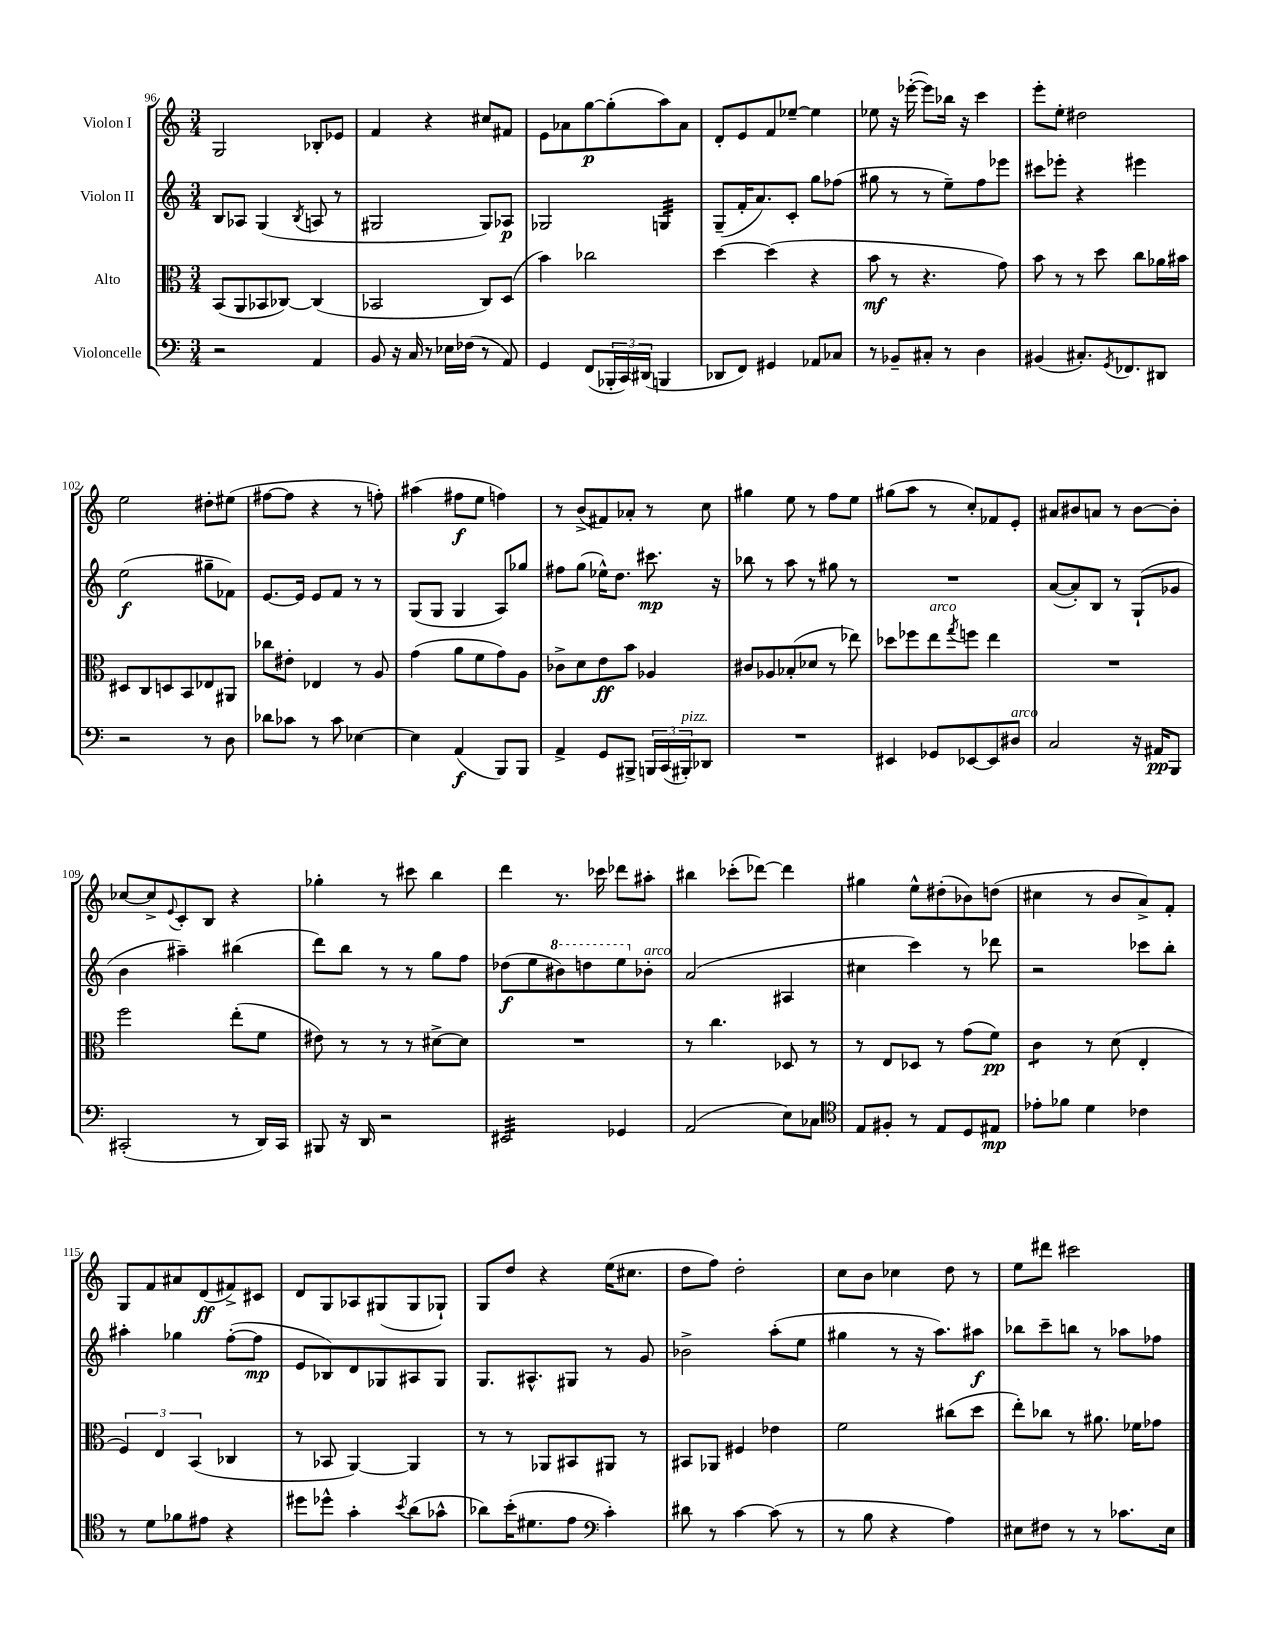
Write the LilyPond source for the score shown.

<<
\new StaffGroup <<
\new Staff = "s0" \with { instrumentName = "Violon I" } {
    \clef treble \key c \major \numericTimeSignature \time 3/4
    g2 bes8-. ees'8 |
    f'4 r4 cis''8 fis'8 |
    e'8 aes'8 g''8~\p g''8-.( a''8) aes'8 |
    d'8-. e'8 f'8 ees''8~-- ees''4 |
    ees''8 r16 ees'''16~-.( ees'''8) bes''16 r16 c'''4 |
    e'''8-. e''8-. dis''2 |
    e''2 dis''8-. eis''8( |
    fis''8~ fis''8 r4 r8 f''8-.) |
    ais''4( fis''8\f e''8 f''4) |
    r8 b'8->( fis'8) aes'8-. r8 c''8 |
    gis''4 e''8 r8 f''8 e''8 |
    gis''8( a''8 r8 c''8-.) fes'8 e'8-. |
    ais'8 bis'8 a'8 r8 bis'8~ bis'8-. |
    ces''8~ ces''8-> \appoggiatura { e'8 } c'8-. b8 r4 |
    ges''4-. r8 cis'''8 b''4 |
    d'''4 r8. ces'''16 des'''8 ais''8-. |
    bis''4 ces'''8-.( des'''8~) des'''4 |
    gis''4 e''8-^ dis''8-.( bes'8) d''8( |
    cis''4 r8 b'8 a'8->) f'8-. |
    g8 f'8 ais'8 d'8\ff( fis'8->) cis'8 |
    d'8 g8 aes8 gis8( gis8 ges8-!) |
    g8 d''8 r4 e''16( cis''8. |
    d''8 f''8) d''2-. |
    c''8 b'8 ces''4 d''8 r8 |
    e''8 dis'''8 cis'''2 \bar "|." |
}
\new Staff = "s1" \with { instrumentName = "Violon II" } {
    \clef treble \key c \major \numericTimeSignature \time 3/4
    b8 aes8 g4( \acciaccatura { b8 } a8 r8 |
    gis2 gis8) aes8\p |
    ges2 g4:32 |
    g8--( f'16-. a'8.) c'8-. g''8 fes''8( |
    gis''8 r8 r8 e''8--) f''8 ees'''8 |
    cis'''8 ees'''8-. r4 eis'''4 |
    e''2\f( gis''8-- fes'8) |
    e'8.~ e'16 e'8 f'8 r8 r8 |
    g8( g8 g4 a8) ges''8 |
    fis''8 g''8( ees''16-^) d''8. cis'''8.\mp r16 |
    bes''8 r8 a''8 r8 gis''8 r8 |
    R2. |
    a'8~( a'8-.) b8 r8 g8-!( ges'8 |
    b'4 ais''4--) bis''4( |
    d'''8) b''8 r8 r8 g''8 f''8 |
    des''8\f( e''8 \ottava #1 bis''8) d'''!8 e'''8 \ottava #0 bes'8-.^\markup { \italic "arco" } |
    a'2( ais4 |
    cis''4 c'''4) r8 des'''8 |
    r2 ces'''8 b''8-. |
    ais''4-. ges''4 f''8~-.( f''8\mp |
    e'8 bes8) d'8 ges8 ais8 ges8 |
    g8. ais8.-^ gis8 r8 g'8 |
    bes'2-> a''8-.( e''8 |
    gis''4 r8 r16 a''8.) ais''8\f |
    bes''8 c'''8-- b''8 r8 aes''8 fes''8 \bar "|." |
}
\new Staff = "s2" \with { instrumentName = "Alto" } {
    \clef alto \key c \major \numericTimeSignature \time 3/4
    b,8( a,8 bes,8 ces8~) ces4( |
    bes,2 c8) d8( |
    b'4) ces''2 |
    d''4~ d''4( r4 |
    b'8\mf r8 r4. g'8) |
    b'8 r8 r8 d''8 c''8 aes'16 bis'16 |
    dis8 c8 d8 b,8 ees8 ais,8 |
    ces''8 eis'8-. ees4 r8 a8 |
    g'4( a'8 f'8 g'8) a8 |
    ces'8-> d'8 e'8\ff b'8 aes4 |
    cis'8 aes8 bes8-.( des'8 r8 ees''8) |
    des''8 fes''8 e''8^\markup { \italic "arco" } \acciaccatura { g''8 } f''8 e''4 |
    R2. |
    f''2 e''8-.( f'8 |
    eis'8) r8 r8 r8 dis'8~-> dis'8 |
    R2. |
    r8 c''4. des8 r8 |
    r8 e8 des8 r8 g'8( f'8\pp) |
    c'4:8 r8 d'8( e4-. |
    \tuplet 3/2 { f4) e4 b,4( } ces4 |
    r8 bes,8 a,4~) a,4 |
    r8 r8 aes,8 bis,8 ais,8 r8 |
    bis,8 aes,8 fis4 ees'4 |
    f'2 cis''8( d''8 |
    e''8-.) ces''8 r8 ais'8. fes'16 ges'8 \bar "|." |
}
\new Staff = "s3" \with { instrumentName = "Violoncelle" } {
    \clef bass \key c \major \numericTimeSignature \time 3/4
    r2 a,4 |
    b,8 r16 c16 r8 ees16 fes16( r8 a,8) |
    g,4 f,8( \tuplet 3/2 { bes,,16-. c,16) dis,16( } b,,4 |
    des,8 f,8) gis,4 aes,8 ces8 |
    r8 bes,8-- cis8-. r8 d4 |
    bis,4( cis8.-.) \acciaccatura { g,8 } fes,8. dis,8 |
    r2 r8 d8 |
    des'8 ces'8 r8 ces'8 ees4~ |
    ees4 a,4\f( b,,8) b,,8 |
    a,4-> g,8 bis,,8-> \tuplet 3/2 { b,,16 c,16( bis,,16-.^\markup { \italic "pizz." }) } des,8 |
    R2. |
    eis,4 ges,8 ees,8~ ees,8 dis8^\markup { \italic "arco" } |
    c2 r16 ais,16\pp b,,8 |
    cis,2-.( r8 d,16) cis,16 |
    bis,,8 r16 d,16 r2 |
    eis,2:32 ges,4 |
    a,2( e8) ces8 |
    \clef tenor e8 fis8-. r8 e8 d8 eis8\mp |
    ees'8-. fes'8 d'4 ces'4 |
    r8 d'8 fes'8 eis'8 r4 |
    dis''8 des''8-^ g'4-. \acciaccatura { b'8 } a'8( ges'8-^ |
    aes'8) b'16-.( dis'8. e'8 \clef bass c'4-.) |
    dis'8 r8 c'4~ c'8( r8 |
    r8 b8 r4 a4) |
    eis8 fis8 r8 r8 ces'8. eis16 \bar "|." |
}
>>
>>
\layout { \context { \Score currentBarNumber = #96 } }
